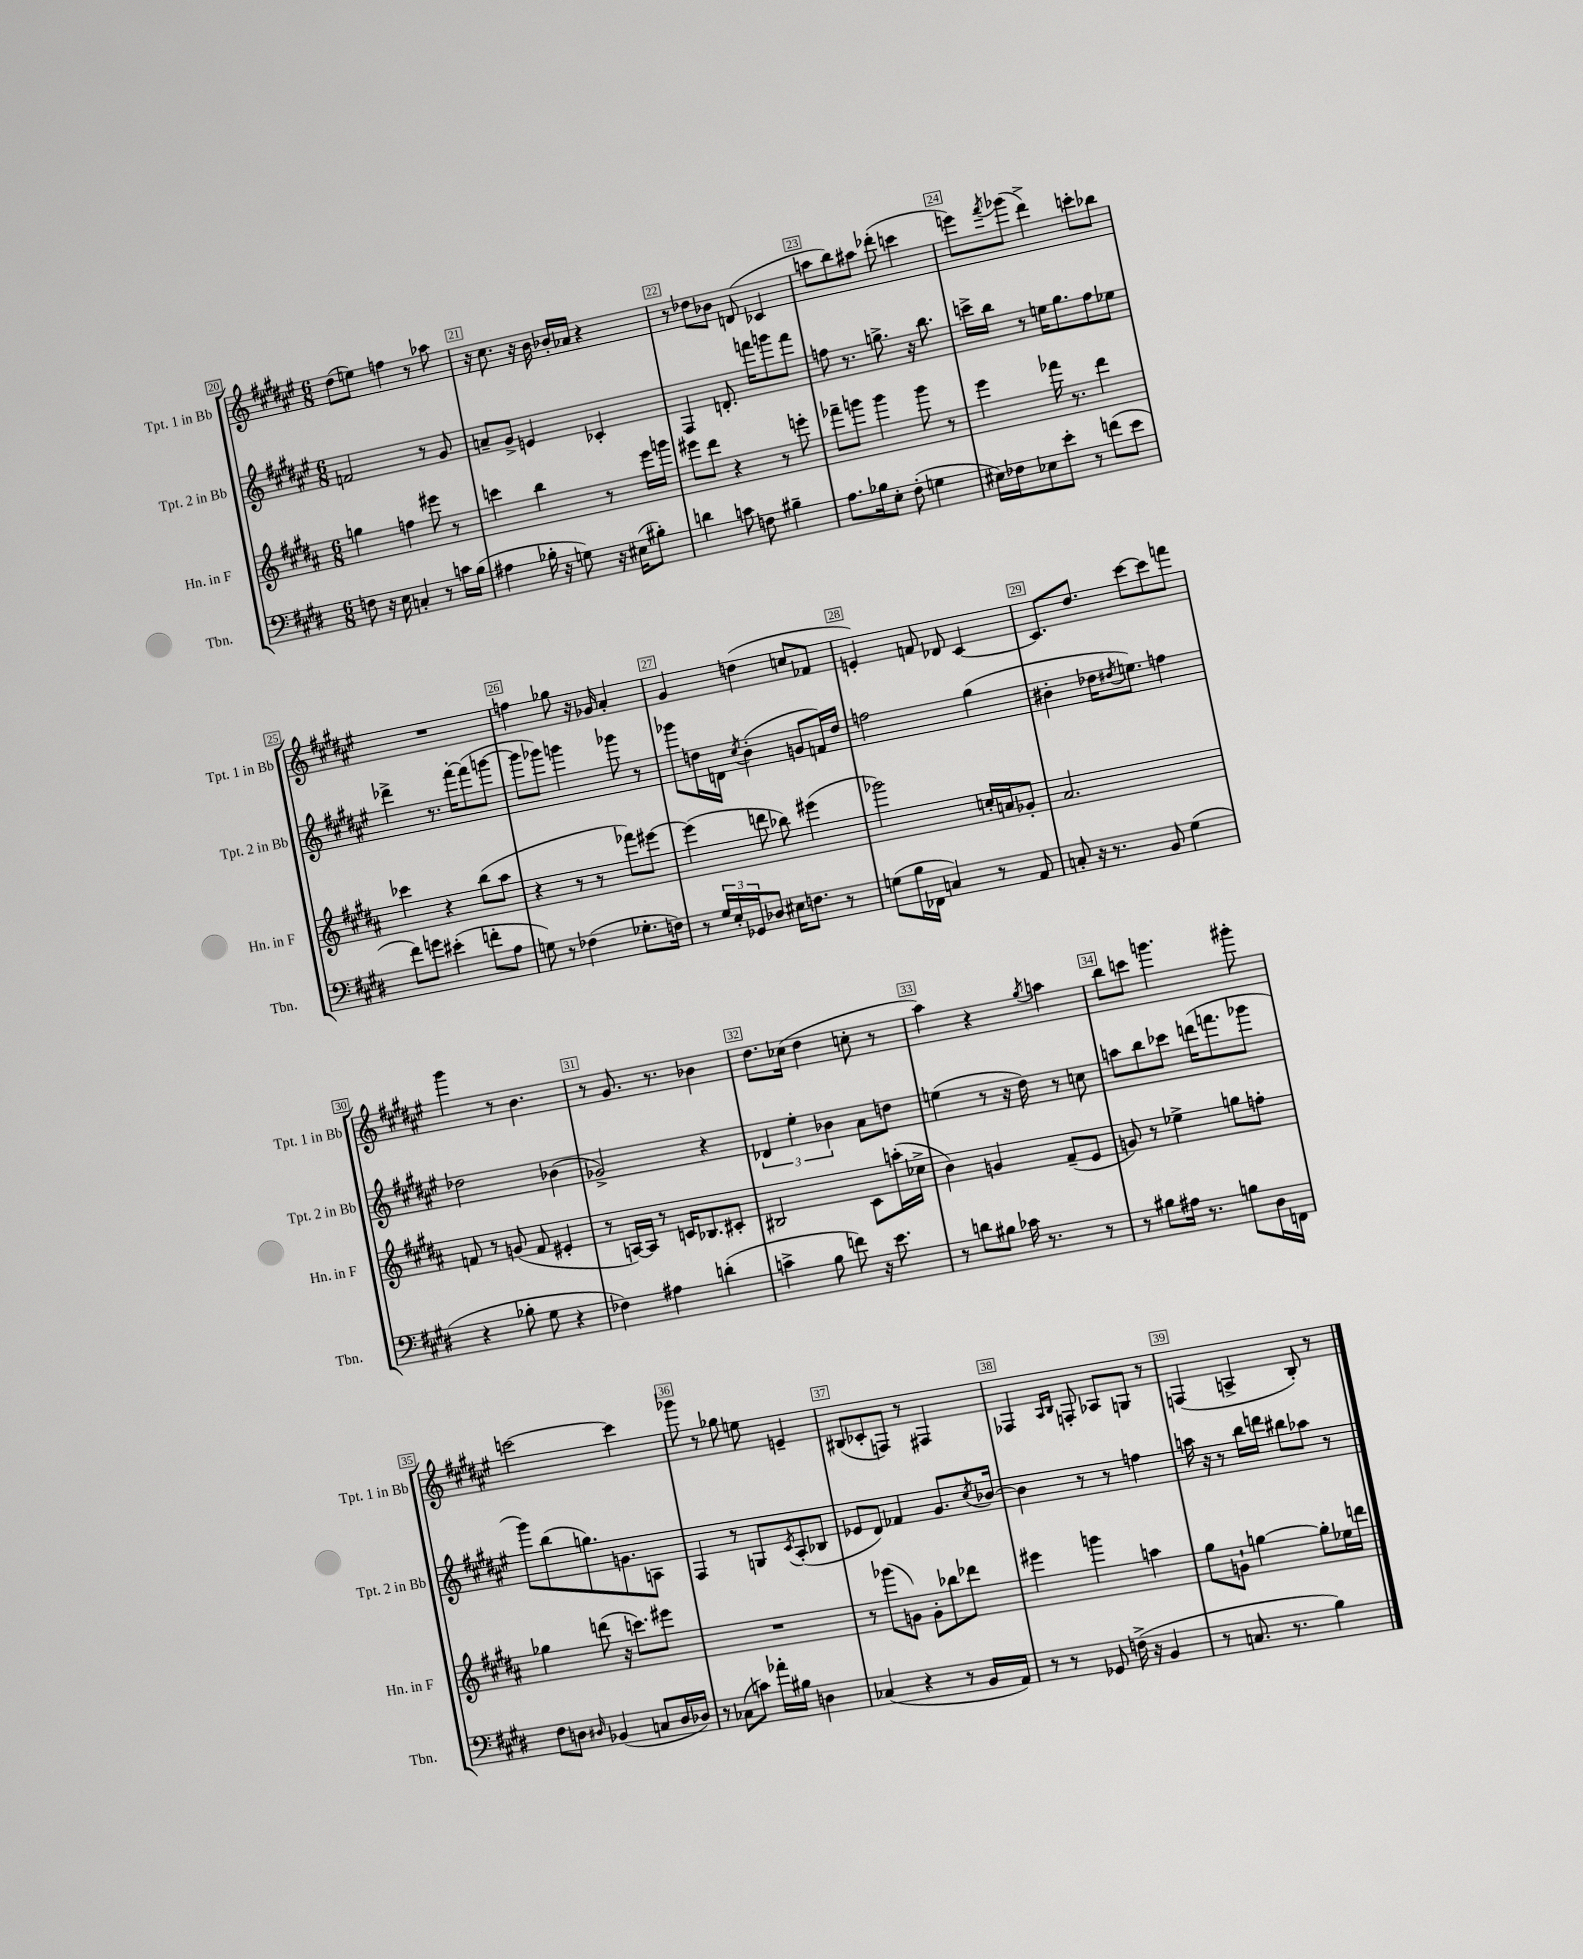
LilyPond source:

<<
\new StaffGroup <<
\new Staff = "s0" \with { instrumentName = "Tpt. 1 in Bb" shortInstrumentName = "Tpt. 1 in Bb" } {
    \clef treble \key fis \major \numericTimeSignature \time 6/8
    dis''8( e''8) f''4 r8 aes''8 |
    r16 cis''8. r16 b'16 bes'16-. aes'16 r4 |
    r8 des''8 bes'8 d'8( ces'4 |
    a''8 b''8) ais''8 des'''8-.( c'''4 |
    e'''8) \acciaccatura { fis'''8 } ges'''8( dis'''4->) c'''8-. bes''8 |
    R2. |
    f''4 ges''8 r16 ges'16 ais'4-. |
    gis'4 d''4( c''8 fes'8 |
    e'4-.) f'8 des'8 cis'4~ |
    cis'8. dis''8. cis'''8~ cis'''8 f'''8 |
    gis'''4 r8 b'4. |
    r8 gis'8. r8. bes'4 |
    dis''8. ces''16( dis''4 c''8-. r8 |
    ais''4) r4 \acciaccatura { gis''8 } a''4 |
    b''8 c'''8 g'''4. gis'''8-. |
    c'''2~ c'''4 |
    ges'''8 r8 ges''8 e''8 e'4-- |
    bis8( ces'8-. f8) r8 fis4 |
    fes4 \grace { ais16 b16 } f8-. aes8 g8 r8 |
    f4( a4-> b8-.) r8 \bar "|." |
}
\new Staff = "s1" \with { instrumentName = "Tpt. 2 in Bb" shortInstrumentName = "Tpt. 2 in Bb" } {
    \clef treble \key fis \major \numericTimeSignature \time 6/8
    f'2 r8 gis'8 |
    a'8-- gis'8-> e'4 ces'4-. |
    fis4 d'8.-. f'''16 g'''8 f'''8 |
    f''8 r8. g''8.-> r16 b''8. |
    c'''16-> b''16 r8 e''16 gis''8. fis''8 ees''8 |
    des'''4-> r8. fis'''16~-. fis'''8( g'''8~ |
    g'''8 ges'''8) g'''4 ges'''8 r8 |
    ges'''8 d''16 d'16 \acciaccatura { cis''8 } b'4-.( g'8 f'16) d''16 |
    f''2 gis''4( |
    bis'4-. des''16 \acciaccatura { dis''8 } e''8.) f''4 |
    des''2 bes'4( |
    ges'2->) r4 |
    \tuplet 3/2 { des'4 eis''4-. bes'4 } ais'8 d''8 |
    e''4( r8 r16 dis''16) r8 c''8 |
    a''8 b''8 ces'''8 d'''16( f'''8. ges'''8 |
    gis'''8) b''8( g''8.) g'8. a8 |
    fis4 r8 g8 \acciaccatura { cis'8 } ais8-.( bes8 |
    ees'8 dis'8) fes'4 gis'8. \acciaccatura { cis''8 } bes'16~ |
    bes'4 r8 r8 f''4 |
    a''16 r16 r8 b''16 d'''16 bis''8 aes''8 r8 \bar "|." |
}
\new Staff = "s2" \with { instrumentName = "Hn. in F" shortInstrumentName = "Hn. in F" } {
    \clef treble \key b \major \numericTimeSignature \time 6/8
    g''4 f''4 eis'''8 r8 |
    c'''4 b''4 r8 e'''16 g'''16 |
    eis'''8 dis'''8 r4 r8 e'''8-. |
    fes'''8-- g'''8 g'''4 g'''8 r8 |
    e'''4 fes'''16 r8. dis'''4 |
    ces'''4 r4 b''8( ais''8 |
    r4 r8 r8 fes'''8) eis'''8~ |
    eis'''4( d'''8 bes''8) eis'''4( |
    ges'''2) c''16-. a'16 ges'8-. |
    ais'2. |
    f'8 r8 g'8( f'8 eis'4-. |
    r8 a16~) a16 r8 c'16 bes8. cis'8-. |
    bis2 cis'8 a''16-.( ces''16-> |
    b'4) g'4 fis'8--( e'8 |
    g'8) r8 ees''4-> g''8 f''8-. |
    ges''4 d'''8( r16 c'''8.) eis'''8 |
    R2. |
    r8 ges'''8( g'8) g'8-. bes''8 des'''8 |
    eis'''4 g'''4 a''4 |
    gis''8 g'8-! g''4~ g''8-. ees''16 d'''16 \bar "|." |
}
\new Staff = "s3" \with { instrumentName = "Tbn." shortInstrumentName = "Tbn." } {
    \clef bass \key e \major \numericTimeSignature \time 6/8
    f8 r16 e16 c4-. r8 c'16 b16( |
    ais4 bes16-. r16 g8) r16 eis16( bis8-.) |
    d'4 c'8 f8 bis4-- |
    a8. bes16 e8-. fis8-.( g4 |
    eis16) fes16 ees8 e'8-. r8 f'8( e'8 |
    fis'8) g'8 eis'4-.( f'8-. a8 |
    g8) r8 fes4( ges8.-. f16) |
    r8 \tuplet 3/2 { gis16 e16-. ges,16 } des8 eis16 f8. r8 |
    g8( b16 fes,16 c4) r8 a,8 |
    c8-. r16 r8. b,8 gis4( |
    r4 bes8-. gis8 r4 |
    fes4) ais4 d'4-.( |
    c'4-> b8 f'8) r16 e'8. |
    r8 d'8 bis8 ces'16 r8. r8 |
    r8 bis8 ais16 r8. b8 dis16 f,16 |
    fis8 d8 \grace { dis16 } bes,4( c8 dis16 des16) |
    r8 ces8( c'8) aes'16-. bis16 d4 |
    ces4( r4 r8 b,16 a,16) |
    r8 r8 ges,8 f16->( r16 b,4 |
    r8 c8. r8. b4) \bar "|." |
}
>>
>>
\layout { \context { \Score currentBarNumber = #20 \override BarNumber.break-visibility = ##(#f #t #t) barNumberVisibility = #all-bar-numbers-visible \override BarNumber.stencil = #(make-stencil-boxer 0.1 0.3 ly:text-interface::print) } }
